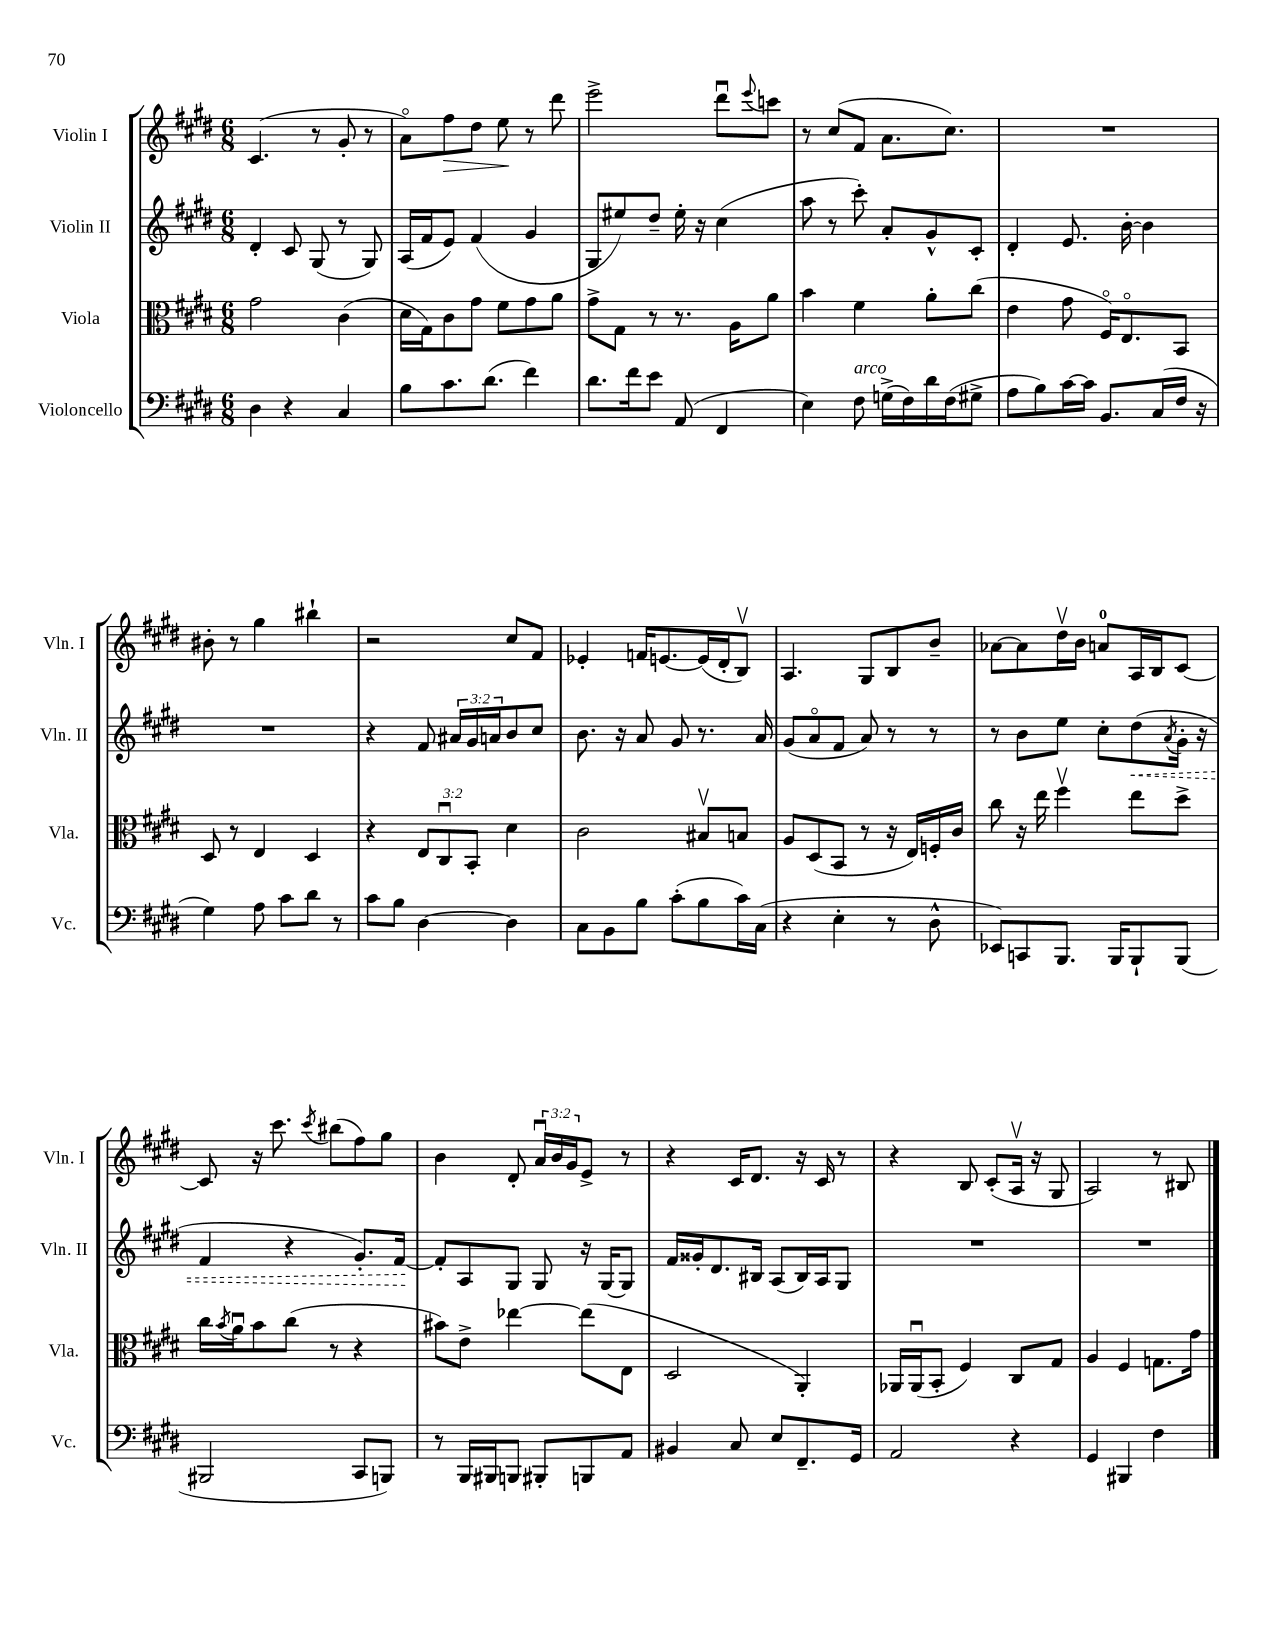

**kern	**kern	**kern	**dynam	**kern	**dynam
*part4	*part3	*part2	*part2	*part1	*part1
*staff4	*staff3	*staff2	*staff2	*staff1	*staff1
*I"Violoncello	*I"Viola	*I"Violin II	*	*I"Violin I	*
*I'Vc.	*I'Vla.	*I'Vln. II	*	*I'Vln. I	*
*clefF4	*clefC3	*clefG2	*	*clefG2	*
*k[f#c#g#d#]	*k[f#c#g#d#]	*k[f#c#g#d#]	*	*k[f#c#g#d#]	*
*M6/8	*M6/8	*M6/8	*	*M6/8	*
=35	=35	=35	=35	=35	=35
4D#\	2g#\	4d#'/	.	(4.c#/	.
4r	.	8c#/	.	.	.
.	.	(8G#/	.	8r	.
4C#/	(4c#\	8r	.	8g#'/	.
.	.	8G#/)	.	8r	.
=36	=36	=36	=36	=36	=36
8B\L	16d#\LL	(16A/LL	.	8a\L)	.
.	16G#\J)	16f#/J	.	.	.
!	!	!	!	!	!LO:HP:b
8.c#\	8c#\	8e/J)	.	8ff#\	>
.	8g#\J	(4f#/	.	8dd#\J	.
(8.d#\J	.	.	.	.	.
.	8f#\L	.	.	8ee\	.
4f#\)	8g#\	4g#/	.	8r	]
.	8a\J	.	.	8ddd#\	.
=37	=37	=37	=37	=37	=37
8.d#\L	8g#^\L	8G#/L	.	2eee^\	.
.	8G#\J	8ee#X/)	.	.	.
16f#\k	.	.	.	.	.
8e\J	8r	8dd#~/J	.	.	.
(8AA/	8.r	16ee#'\	.	.	.
.	.	16r	.	.	.
4FF#/	.	(4cc#\	.	8ddd#u\L	.
.	16A\KL	.	.	.	.
.	.	.	.	8qqeee/	.
.	8a\J	.	.	8cccn\J	.
=38	=38	=38	=38	=38	=38
4E\)	4b\	8aa\	.	8r	.
.	.	8r	.	(8cc#/L	.
!LO:TX:a:i:t=arco	!	!	!	!	!
8F#\	4f#\	8ccc#'\)	.	8f#/J	.
(16Gn^\LL	.	8a'/L	.	8.a\L	.
16F#\)	.	.	.	.	.
16d#\	8a'\L	8g#^^/	.	.	.
(16F#\J	.	.	.	8.cc#\J)	.
8G#X^\J	(8cc#\J	8c#'/J	.	.	.
=39	=39	=39	=39	=39	=39
8A\L	4e\	4d#'/	.	2.r	.
8B\)	.	.	.	.	.
[16c#\L	8g#\	8.e/	.	.	.
16c#\JJ]	.	.	.	.	.
8.BB/L	16F#/KL)	.	.	.	.
.	8.E/	[16b'\	.	.	.
.	.	4b\]	.	.	.
(16C#/L	.	.	.	.	.
16F#/JJ	8BB/J	.	.	.	.
16r	.	.	.	.	.
!!LO:LB:g=z
=40	=40	=40	=40	=40	=40
4G#\)	8D#/	2.r	.	8b#X'\	.
.	8r	.	.	8r	.
8A\	4E/	.	.	4gg#\	.
8c#\L	.	.	.	.	.
8d#\J	4D#/	.	.	4bb#X`\	.
8r	.	.	.	.	.
=41	=41	=41	=41	=41	=41
8c#\L	4r	4r	.	2r	.
8B\J	.	.	.	.	.
[4D#\	12E/L	8f#/	.	.	.
.	12C#u/	.	.	.	.
.	.	24a#X/LL	.	.	.
.	12BB'/J	24g#/	.	.	.
.	.	24an/J	.	.	.
4D#\]	4d#\	8b/	.	8cc#/L	.
.	.	8cc#/J	.	8f#/J	.
=42	=42	=42	=42	=42	=42
8C#\L	2c#\	8.b\	.	4e-X'/	.
8BB\	.	.	.	.	.
.	.	16r	.	.	.
8B\J	.	8a/	.	16fn/KL	.
.	.	.	.	[8.en/	.
(8c#'\L	.	8g#/	.	.	.
8B\	8B#Xv/L	8.r	.	(16e/L]	.
.	.	.	.	16d#'/J	.
16c#\L)	8Bn/J	.	.	8Bv/J)	.
(16C#\JJ	.	16a/	.	.	.
=43	=43	=43	=43	=43	=43
4r	8A/L	(8g#/L	.	4.A/	.
.	(8D#/	8a/	.	.	.
4E'\	8BB/J	8f#/J	.	.	.
.	8r	8a/)	.	8G#/L	.
8r	16r	8r	.	8B/	.
.	16E/LL)	.	.	.	.
8D#^^\	16Fn'/	8r	.	8b~/J	.
.	16c#/JJ	.	.	.	.
=44	=44	=44	=44	=44	=44
8EE-X/L)	8cc#\	8r	.	[8a-X\L	.
8CCn/	16r	8b\L	.	8a-\]	.
.	16ee\	.	.	.	.
8.BBB/J	4ff#v\	8ee\J	.	16dd#v\L	.
.	.	.	.	16b\JJ	.
.	.	8cc#'\L	.	8an/L	.
16BBB/KL	.	.	.	.	.
!	!	!	!LO:HP:b	!	!
8BBB`/	8ee\L	(8dd#\	<	16A/L	.
.	.	.	.	16B/J	.
.	.	8qa/	.	.	.
(8BBB/J	8dd#^\J	16g#'\Jk	.	[8c#/J	.
.	.	16r	.	.	.
!!LO:LB:g=z
=45	=45	=45	=45	=45	=45
2BBB#X/	16cc#\LL	4f#/	.	8c#/]	.
.	8qb/	.	.	.	.
.	16au\J	.	.	.	.
.	8b\	.	.	16r	.
.	.	.	.	8.ccc#\	.
.	(8cc#\J	4r	.	.	.
.	.	.	.	8qccc#/	.
.	8r	.	.	(8bb#X\L	.
8CC#/L	4r	8.g#'/L)	.	8ff#\)	.
8BBBn/J)	.	.	.	8gg#\J	.
.	.	[16f#/Jk	.	.	.
.	.	.	[	.	.
=46	=46	=46	=46	=46	=46
8r	8b#X\L)	8f#'/L]	.	4b\	.
16BBB/LL	8e^\J	8A/	.	.	.
16BBB#X/J	.	.	.	.	.
8BBBn/J	[4ee-X\	8G#/J	.	8d#'/	.
8BBB#X'/L	.	8G#/	.	24au/LL	.
.	.	.	.	24b/	.
.	.	.	.	24g#/J	.
8BBBn/	(8ee-\L]	16r	.	8e^/J	.
.	.	[16G#/KL	.	.	.
8AA/J	8E\J	8G#/J]	.	8r	.
=47	=47	=47	=47	=47	=47
4BB#X/	2D#/	16f#/LL	.	4r	.
.	.	16g##X'/J	.	.	.
.	.	8.d#/	.	.	.
8C#/	.	.	.	16c#/KL	.
.	.	16B#X/Jk	.	8.d#/J	.
8E/L	.	(8A/L	.	.	.
8.FF#~/	4AA'/)	16B#/L)	.	16r	.
.	.	16A/J	.	16c#/	.
.	.	8G#/J	.	8r	.
16GG#/Jk	.	.	.	.	.
=48	=48	=48	=48	=48	=48
2AA/	16AA-X/LL	2.r	.	4r	.
.	(16AA-u/J	.	.	.	.
.	8BB'/J	.	.	.	.
.	4F#/)	.	.	8B/	.
.	.	.	.	(8c#'/L	.
4r	8C#/L	.	.	16Av/Jk	.
.	.	.	.	16r	.
.	8G#/J	.	.	8G#/	.
=49	=49	=49	=49	=49	=49
4GG#/	4A/	2.r	.	2A/)	.
4BBB#X/	4F#/	.	.	.	.
4F#\	8.Gn\L	.	.	8r	.
.	.	.	.	8B#X/	.
.	16g#\Jk	.	.	.	.
==	==	==	==	==	==
*-	*-	*-	*-	*-	*-
